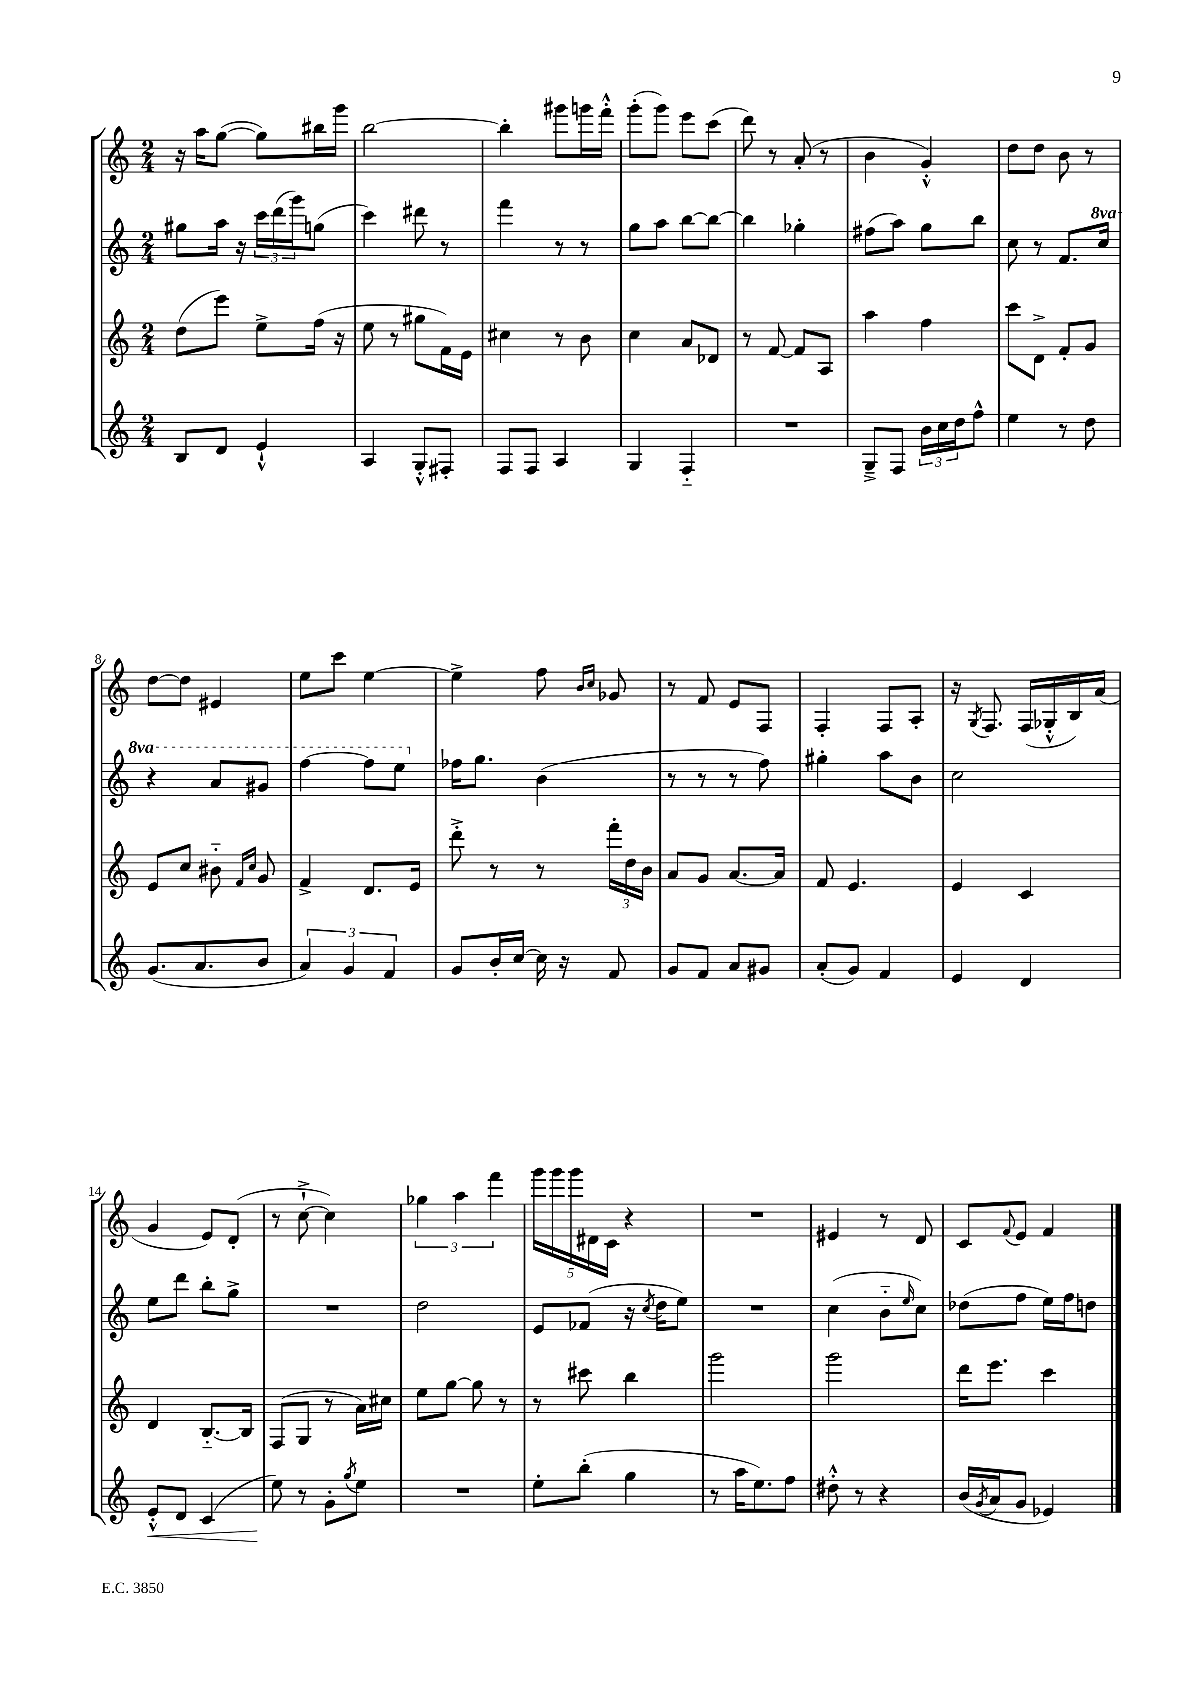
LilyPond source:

<<
\new StaffGroup <<
\new Staff = "s0" {
    \clef treble \key c \major \numericTimeSignature \time 2/4
    r16 a''16 g''8~( g''8) bis''16 g'''16 |
    b''2~ |
    b''4-. gis'''8 g'''16 f'''16-.-^ |
    g'''8-.( g'''8) e'''8 c'''8( |
    d'''8) r8 a'8-.( r8 |
    b'4 g'4-.-^) |
    d''8 d''8 b'8 r8 |
    d''8~ d''8 eis'4 |
    e''8 c'''8 e''4~ |
    e''4-> f''8 \grace { b'16 c''16 } ges'8 |
    r8 f'8 e'8 f8 |
    f4-. f8 a8-. |
    r16 \acciaccatura { g8 } f8. f16( ges16-.-^ b16) a'16( |
    g'4 e'8) d'8-.( |
    r8 c''8~-!-> c''4) |
    \tuplet 3/2 { ges''4 a''4 f'''4 } |
    \tuplet 5/4 { g'''16 g'''16 g'''16 dis'16 c'16 } r4 |
    R2 |
    eis'4 r8 d'8 |
    c'8 \appoggiatura { f'8 } e'8 f'4 \bar "|." |
}
\new Staff = "s1" {
    \clef treble \key c \major \numericTimeSignature \time 2/4 \set Staff.ottavationMarkups = #ottavation-simple-ordinals
    gis''8 a''16 r16 \tuplet 3/2 { c'''16 d'''16( g'''16) } g''8( |
    c'''4) dis'''8 r8 |
    f'''4 r8 r8 |
    g''8 a''8 b''8~ b''8~ |
    b''4 ges''4-. |
    fis''8( a''8) g''8 b''8 |
    c''8 r8 f'8. \ottava #1 c'''16 |
    r4 a''8 gis''8 |
    f'''4~ f'''8 e'''8 \ottava #0 |
    fes''16 g''8. b'4( |
    r8 r8 r8 f''8) |
    gis''4-. a''8 b'8 |
    c''2 |
    e''8 d'''8 b''8-. g''8-> |
    R2 |
    d''2 |
    e'8 fes'8( r16 \acciaccatura { c''8 } d''16 e''8) |
    R2 |
    c''4( b'8-_ \grace { e''16 } c''8) |
    des''8( f''8 e''16) f''16 d''8 \bar "|." |
}
\new Staff = "s2" {
    \clef treble \key c \major \numericTimeSignature \time 2/4
    d''8( e'''8) e''8-> f''16( r16 |
    e''8 r8 gis''8 f'16) e'16 |
    cis''4 r8 b'8 |
    c''4 a'8 des'8 |
    r8 f'8~ f'8 a8 |
    a''4 f''4 |
    c'''8 d'8-> f'8-. g'8 |
    e'8 c''8 bis'8-_ \grace { f'16 c''16 } g'8 |
    f'4-> d'8. e'16 |
    d'''8-.-> r8 r8 \tuplet 3/2 { f'''16-. d''16 b'16 } |
    a'8 g'8 a'8.~ a'16 |
    f'8 e'4. |
    e'4 c'4 |
    d'4 b8.~-_ b16 |
    f8( g8 r8 a'16) cis''16 |
    e''8 g''8~ g''8 r8 |
    r8 cis'''8 b''4 |
    g'''2 |
    g'''2 |
    d'''16 e'''8. c'''4 \bar "|." |
}
\new Staff = "s3" {
    \clef treble \key c \major \numericTimeSignature \time 2/4
    b8 d'8 e'4-!-^ |
    a4 g8-.-^ fis8-. |
    f8 f8 a4 |
    g4 f4-_ |
    R2 |
    g8---> f8 \tuplet 3/2 { b'16 c''16 d''16 } f''8-^ |
    e''4 r8 d''8 |
    g'8.( a'8. b'8 |
    \tuplet 3/2 { a'4) g'4 f'4 } |
    g'8 b'16-. c''16~ c''16 r16 f'8 |
    g'8 f'8 a'8 gis'8 |
    a'8-.( g'8) f'4 |
    e'4 d'4 |
    e'8-.-^\< d'8 c'4( |
    e''8\!) r8 g'8-. \acciaccatura { g''8 } e''8 |
    R2 |
    e''8-. b''8-.( g''4 |
    r8 a''16 e''8.) f''8 |
    dis''8-.-^ r8 r4 |
    b'16( \acciaccatura { g'8 } a'16 g'8 ees'4) \bar "|." |
}
>>
>>
